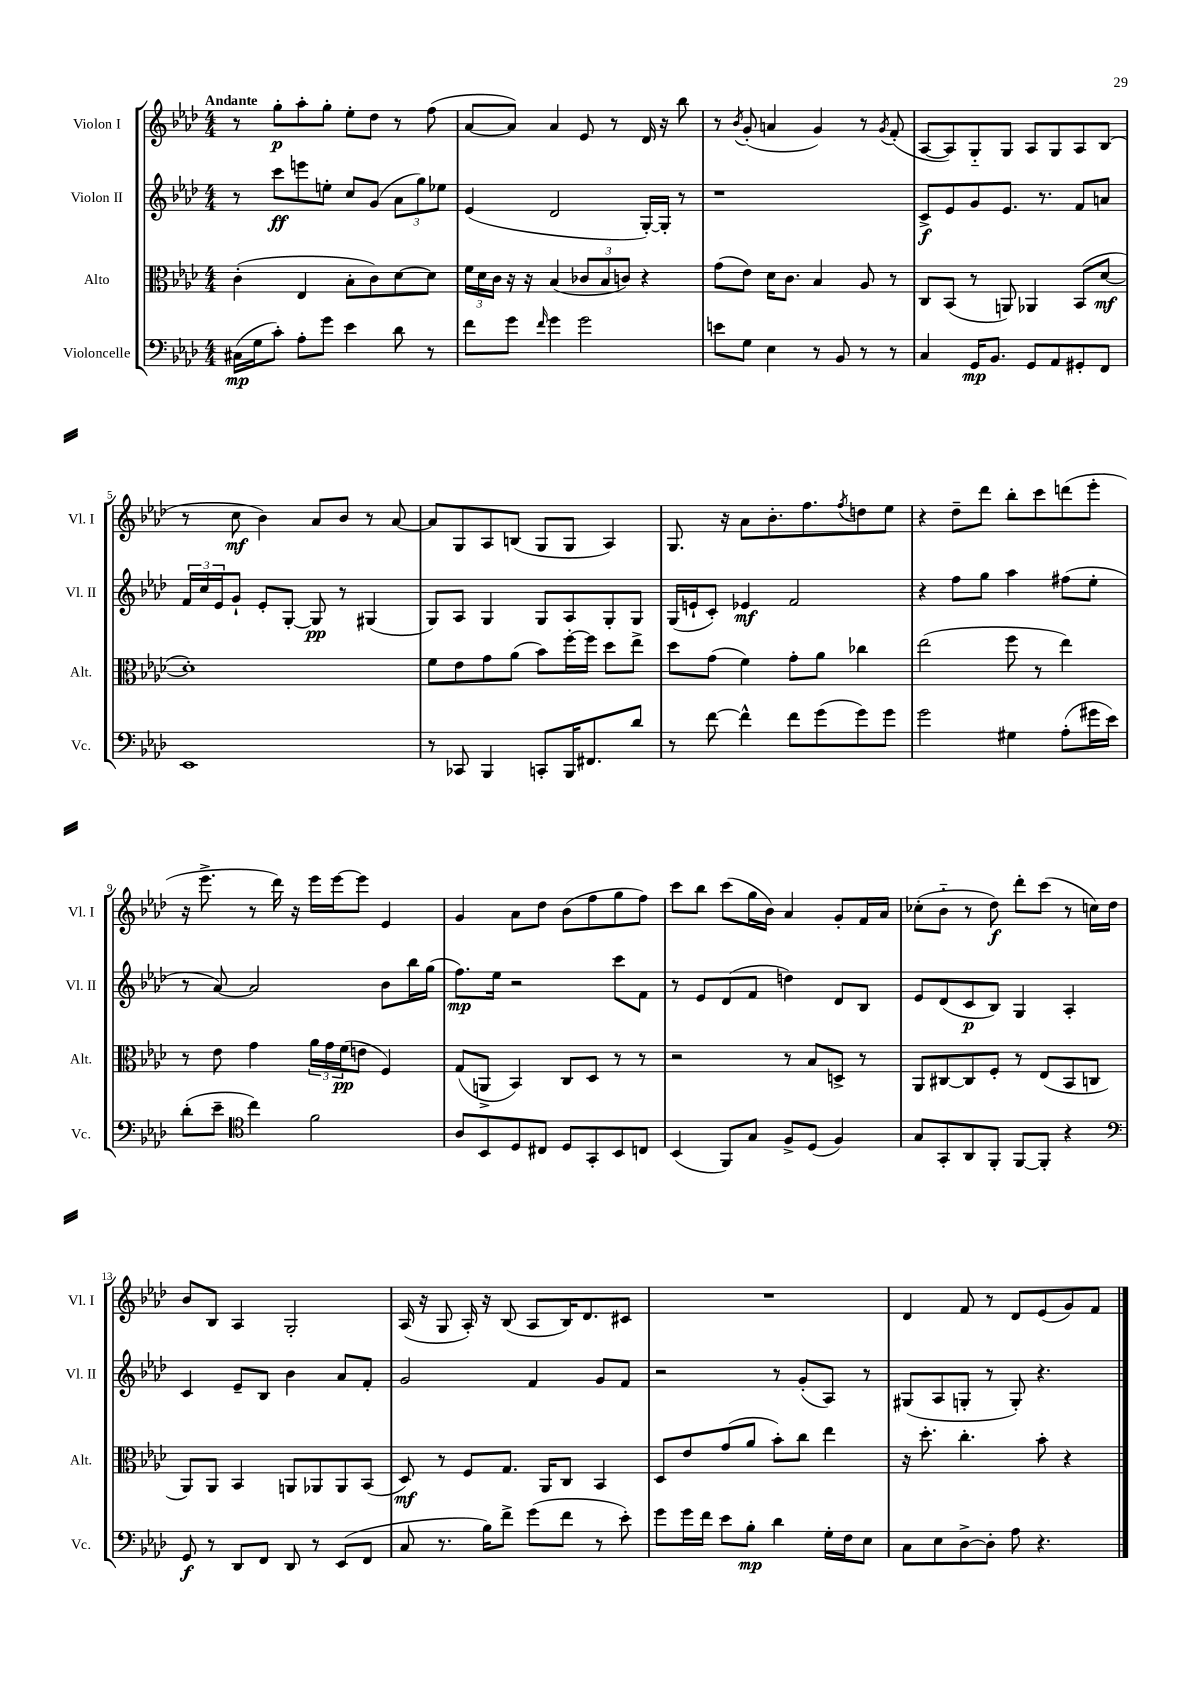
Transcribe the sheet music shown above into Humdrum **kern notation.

**kern	**kern	**kern	**kern
*staff4	*staff3	*staff2	*staff1
*clefF4	*clefC3	*clefG2	*clefG2
*k[b-e-a-d-]	*k[b-e-a-d-]	*k[b-e-a-d-]	*k[b-e-a-d-]
*M4/4	*M4/4	*M4/4	*M4/4
(16C#\LL	(4c'\	8r	8r
16G\J	.	.	.
8c'\J)	.	8ccc\L	8gg'\L
8A-'\L	4E-/	8eee\	8aa-'\
8g\J	.	8ee'\J	8gg'\J
4e-\	8B-'\L	8cc/L	8ee-'\L
.	8c\)	(8g/J	8dd-\J
8d-\	[8d-\	12a-\L	8r
.	.	12gg\)	.
8r	8d-\]J	.	(8ff\
.	.	12ee-\J	.
=	=	=	=
8f\L	24f\LL	(4e-/	[8a-/L
.	24d-\	.	.
.	24c\JJ	.	.
8g\J	16r	.	8a-/]J)
.	16r	.	.
16qqf/	.	.	.
4g\	(4B-/	2d-/	4a-/
2g\	12c-/L	.	8e-/
.	12B-/	.	.
.	.	.	8r
.	12c/J)	.	.
.	4r	[16G'/LL)	16d-/
.	.	16G'/]JJ	16r
.	.	8r	8bb-\
=	=	=	=
8e\L	(8g\L	1r	8r
.	.	.	8qb-/
8G\J	8e-\J)	.	(8g'/
4E-\	16d-\LK	.	4a/
.	8.c\J	.	.
8r	4B-/	.	4g/)
8BB-/	.	.	.
8r	8A-/	.	8r
.	.	.	8qg/
8r	8r	.	(8f'/
=	=	=	=
4C/	8C/L	8c^/L	[8A-/L
.	(8BB-/J	8e-/	8A-/])
16GG/LK	8r	8g/	8G'~/
8.BB-/J	.	.	.
.	8AA/)	8.e-/J	8G/J
8GG/L	4AA-/	.	8A-/L
.	.	8.r	.
8AA-/	.	.	8G/
8GG#'/	(8BB-/L	8f/L	8A-/
8FF/J	[8d-/J	8a/J	(8B-/J
=	=	=	=
1EE-	1d-'])	24f/LL	8r
.	.	24cc/	.
.	.	24e-/J	.
.	.	8g`/J	8cc\
.	.	8e-'/L	4b-\)
.	.	[8G'/J	.
.	.	8G/]	8a-/L
.	.	8r	8b-/J
.	.	(4G#/	8r
.	.	.	[8a-/
=	=	=	=
8r	8f\L	8G/L)	8a-/]L
8CC-/	8e-\	8A-/J	8G/
4BBB-/	8g\	4G/	8A-/
.	(8a-\J	.	(8B/J
8CC'/L	8b-\L)	8G/L	8G/L
16BBB-/K	[16ff'\L	8A-/	8G/J
8.FF#/	16ff\]JJ	.	.
.	8dd-\L	8G'/	4A-/)
8d-/J	8ee-^\J	8G/J	.
=	=	=	=
8r	8dd-\L	(16G/LL	8.G/
.	.	16e`/J	.
[8f\	(8g\J	8c'/J)	.
.	.	.	16r
4f^^\]	4f\)	4e-/	8a-\L
.	.	.	8.b-'\
8f\L	8g'\L	2f/	.
.	.	.	8.ff\
(8g\	8a-\J	.	.
.	.	.	8qff/
8g\)	4cc-\	.	8dd\
8g\J	.	.	8ee-\J
=	=	=	=
2g\	(2ee-\	4r	4r
.	.	8ff\L	8dd-~\L
.	.	8gg\J	8ddd-\J
4G#\	8ff\	4aa-\	8bb-'\L
.	8r	.	8ccc\
(8A-'\L	4ee-\)	(8ff#\L	(8ddd\
16g#\L	.	8ee-'\J	8eee-'\J
16e-\JJ)	.	.	.
=	=	=	=
(8d-'\L	8r	8r	16r
.	.	.	8.eee-^\
8e-~\J	8e-\	[8a-/)	.
*clefC4	*	*	*
4cc\)	4g\	2a-/]	8r
.	.	.	16ddd-\)
.	.	.	16r
2f\	24a-\LL	.	16eee-\LL
.	24g\	.	.
.	.	.	[16eee-\J
.	(24f\J	.	.
.	8e\J	.	8eee-\]J
.	4F/)	8b-\L	4e-/
.	.	16bb-\L	.
.	.	(16gg\JJ	.
=	=	=	=
8A-/L	(8G/L	8.ff\L)	4g/
8BB-/	8AA^/J	.	.
.	.	16ee-\Jk	.
8D-/	4BB-/)	2r	8a-\L
8C#/J	.	.	8dd-\J
8D-/L	8C/L	.	(8b-\L
8GG'/	8D-/J	.	8ff\
8BB-/	8r	8ccc\L	8gg\
8C/J	8r	8f\J	8ff\J)
=	=	=	=
(4BB-/	2r	8r	8ccc\L
.	.	8e-/L	8bb-\J
8FF/L)	.	(8d-/	(8ccc\L
8G/J	.	8f/J	16gg\L
.	.	.	16b-\JJ)
8F^/L	8r	4dd\)	4a-/
(8D-/J	8B-/L	.	.
4F/)	8D^/J	8d-/L	8g'/L
.	8r	8B-/J	16f/L
.	.	.	16a-/JJ
=	=	=	=
8G/L	8AA-/L	8e-/L	(8cc-'\L
8GG'/	[8C#/	(8d-/	8b-'~\J
8AA-/	8C#/]	8c/	8r
8FF'/J	8F'/J	8B-/J)	8dd-\)
[8FF/L	8r	4G/	8ddd-'\L
8FF'/]J	(8E-/L	.	(8ccc\J
4r	8BB-/	4A-'/	8r
.	8C/J	.	16cc\LL)
.	.	.	16dd-\JJ
=	=	=	=
*clefF4	*	*	*
8GG/	8AA-/L)	4c/	8b-/L
8r	8AA-/J	.	8B-/J
8DD-/L	4BB-/	8e-~/L	4A-/
8FF/J	.	8B-/J	.
8DD-/	8AA/L	4b-\	2G'/
8r	8AA-/	.	.
(8EE-/L	8AA-/	8a-/L	.
8FF/J	(8BB-/J	8f'/J	.
=	=	=	=
8C/	8D-/)	2g/	(16A-/
.	.	.	16r
8.r	8r	.	8G/
.	8F/L	.	16A-'/)
16B-\LK)	.	.	16r
8f^\J	8.G/J	.	(8B-/
(8g\L	.	4f/	8A-/L
.	16AA-/LK	.	.
8f\J	8C/J	.	16B-/K)
.	.	.	8.d-/
8r	4BB-/	8g/L	.
8e-'\)	.	8f/J	8c#/J
=	=	=	=
8g\L	8D-/L	2r	1r
16g\L	8e-/	.	.
16f\JJ	.	.	.
8e-\L	(8g/	.	.
8B-'\J	8a-/J	.	.
4d-\	8b-'\L)	8r	.
.	8cc\J	(8g'/L	.
16G'\LL	4ee-\	8A-/J)	.
16F\J	.	.	.
8E-\J	.	8r	.
=	=	=	=
8C\L	16r	(8G#/L	4d-/
.	8.dd-'\	.	.
8E-\	.	8A-/	.
[8D-^\	4.cc'\	8G'/J	8f/
8D-'\]J	.	8r	8r
8A-\	.	8G'/)	8d-/L
4.r	8b-'\	4.r	(8e-/
.	4r	.	8g/)
.	.	.	8f/J
==	==	==	==
*-	*-	*-	*-
